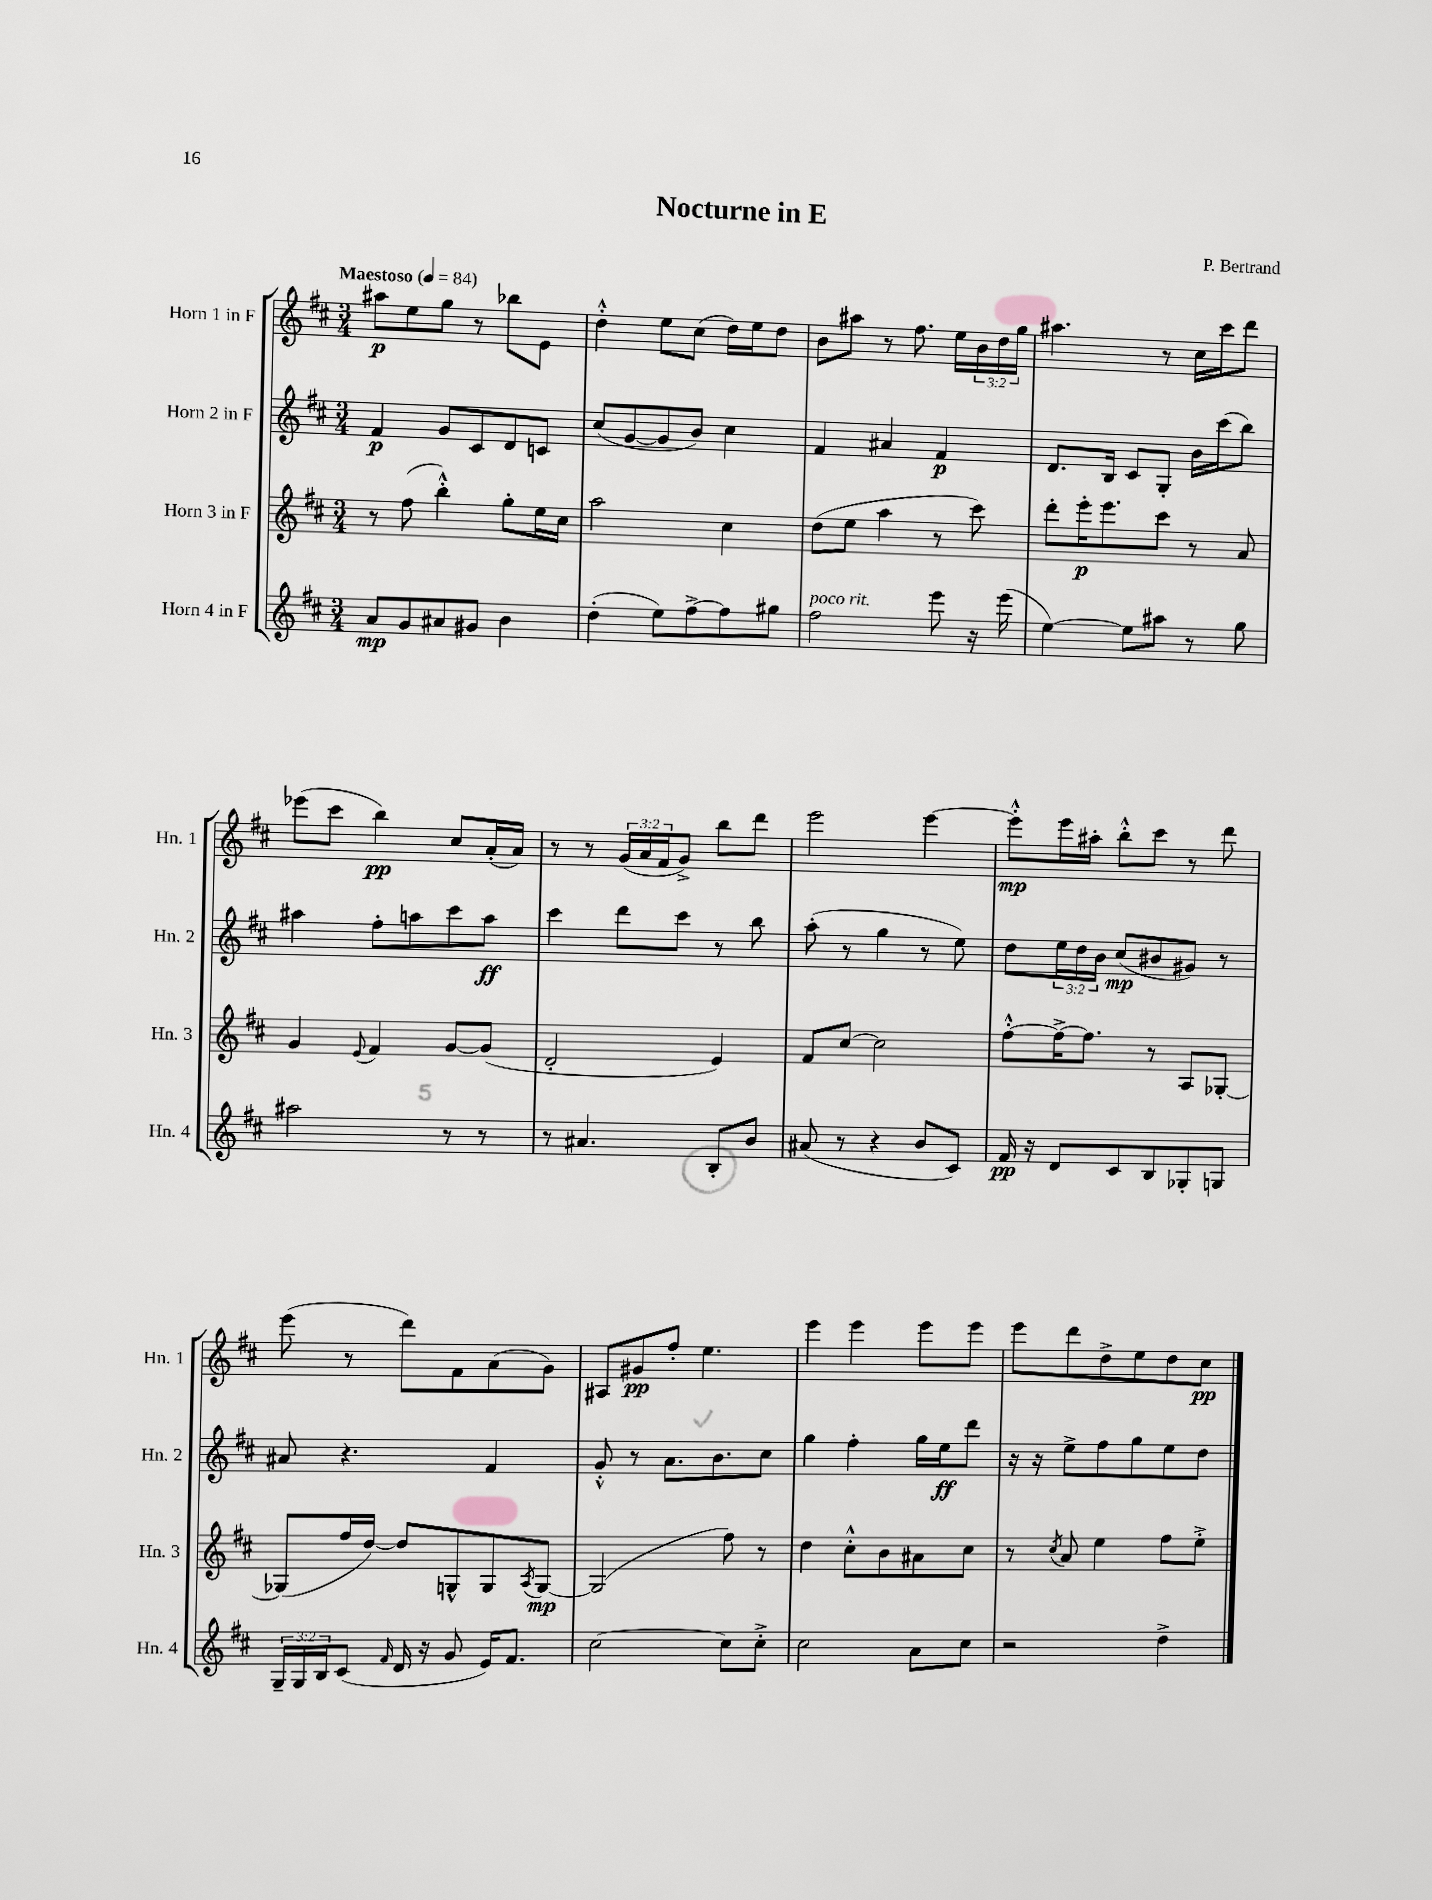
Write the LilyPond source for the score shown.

\header { title = "Nocturne in E" composer = "P. Bertrand" }
<<
\new StaffGroup <<
\new Staff = "s0" \with { instrumentName = "Horn 1 in F" shortInstrumentName = "Hn. 1" } {
    \clef treble \key d \major \numericTimeSignature \time 3/4 \override Staff.TupletNumber.text = #tuplet-number::calc-fraction-text \tempo "Maestoso" 4 = 84
    ais''8\p e''8 g''8 r8 bes''8 e'8 |
    d''4-.-^ e''8 cis''8( d''16) e''16 d''8 |
    b'8 ais''8 r8 fis''8. e''16 \tuplet 3/2 { b'16 d''16 g''16 } |
    ais''4. r8 cis''16 cis'''16 d'''8 |
    ees'''8( cis'''8 b''4\pp) cis''8 a'16-.( a'16) |
    r8 r8 \tuplet 3/2 { g'16( a'16 fis'16 } g'8->) b''8 d'''8 |
    e'''2 e'''4~ |
    e'''8-.-^\mp e'''16 ais''16-. b''8-.-^ cis'''8 r8 d'''8 |
    e'''8( r8 d'''8) fis'8 a'8( g'8) |
    ais8 gis'8\pp fis''8-. e''4. |
    e'''4 e'''4 e'''8 e'''8 |
    e'''8 d'''8 d''8-> e''8 d''8 cis''8\pp \bar "|." |
}
\new Staff = "s1" \with { instrumentName = "Horn 2 in F" shortInstrumentName = "Hn. 2" } {
    \clef treble \key d \major \numericTimeSignature \time 3/4 \override Staff.TupletNumber.text = #tuplet-number::calc-fraction-text
    fis'4\p g'8 cis'8 d'8 c'8 |
    cis''8( g'8~ g'8 b'8) cis''4 |
    fis'4 ais'4 fis'4\p |
    d'8. b16 cis'8 g8-. b'16 cis'''16( b''8) |
    ais''4 fis''8-. a''8 cis'''8 a''8\ff |
    cis'''4 d'''8 cis'''8 r8 b''8 |
    a''8-.( r8 g''4 r8 e''8) |
    d''8 \tuplet 3/2 { e''16 d''16 b'16 } cis''8\mp( bis'8 gis'8) r8 |
    ais'8 r4. fis'4 |
    g'8-.-^ r8 a'8. b'8. cis''8 |
    g''4 fis''4-. g''16 e''16\ff d'''8 |
    r16 r16 e''8-> fis''8 g''8 e''8 d''8 \bar "|." |
}
\new Staff = "s2" \with { instrumentName = "Horn 3 in F" shortInstrumentName = "Hn. 3" } {
    \clef treble \key d \major \numericTimeSignature \time 3/4
    r8 fis''8( b''4-.-^) g''8-. e''16 cis''16 |
    a''2 cis''4 |
    d''8( e''8 a''4 r8 cis'''8) |
    d'''8-. e'''16-.\p e'''8. cis'''8 r8 a'8 |
    g'4 \appoggiatura { e'8 } fis'4 g'8~ g'8( |
    d'2-. e'4) |
    fis'8 cis''8~ cis''2 |
    fis''8~-.-^ fis''16~-> fis''8. r8 a8 ges8~-. |
    ges8( fis''16 d''16~) d''8 g8-^ g8 \acciaccatura { a8 } g8~\mp |
    g2( fis''8) r8 |
    d''4 cis''8-.-^ b'8 ais'8 cis''8 |
    r8 \acciaccatura { cis''8 } a'8 e''4 fis''8 e''8-.-> \bar "|." |
}
\new Staff = "s3" \with { instrumentName = "Horn 4 in F" shortInstrumentName = "Hn. 4" } {
    \clef treble \key d \major \numericTimeSignature \time 3/4 \override Staff.TupletNumber.text = #tuplet-number::calc-fraction-text
    a'8\mp g'8 ais'8 gis'8 b'4 |
    d''4-.( e''8) fis''8~-> fis''8 gis''8 |
    fis''2^\markup { \italic "poco rit." } e'''8 r16 e'''16( |
    e''4~) e''8 ais''8 r8 g''8 |
    ais''2 r8 r8 |
    r8 ais'4. b8-. b'8 |
    ais'8( r8 r4 b'8 cis'8) |
    fis'16\pp r16 d'8 cis'8 b8 ges8-. g8 |
    \tuplet 3/2 { g16-- g16 b16 } cis'8( \grace { fis'16 } d'16 r16 g'8 e'16) fis'8. |
    cis''2~ cis''8 cis''8-.-> |
    cis''2 a'8 cis''8 |
    r2 d''4-> \bar "|." |
}
>>
>>
\layout { \context { \Score \remove "Bar_number_engraver" } }
